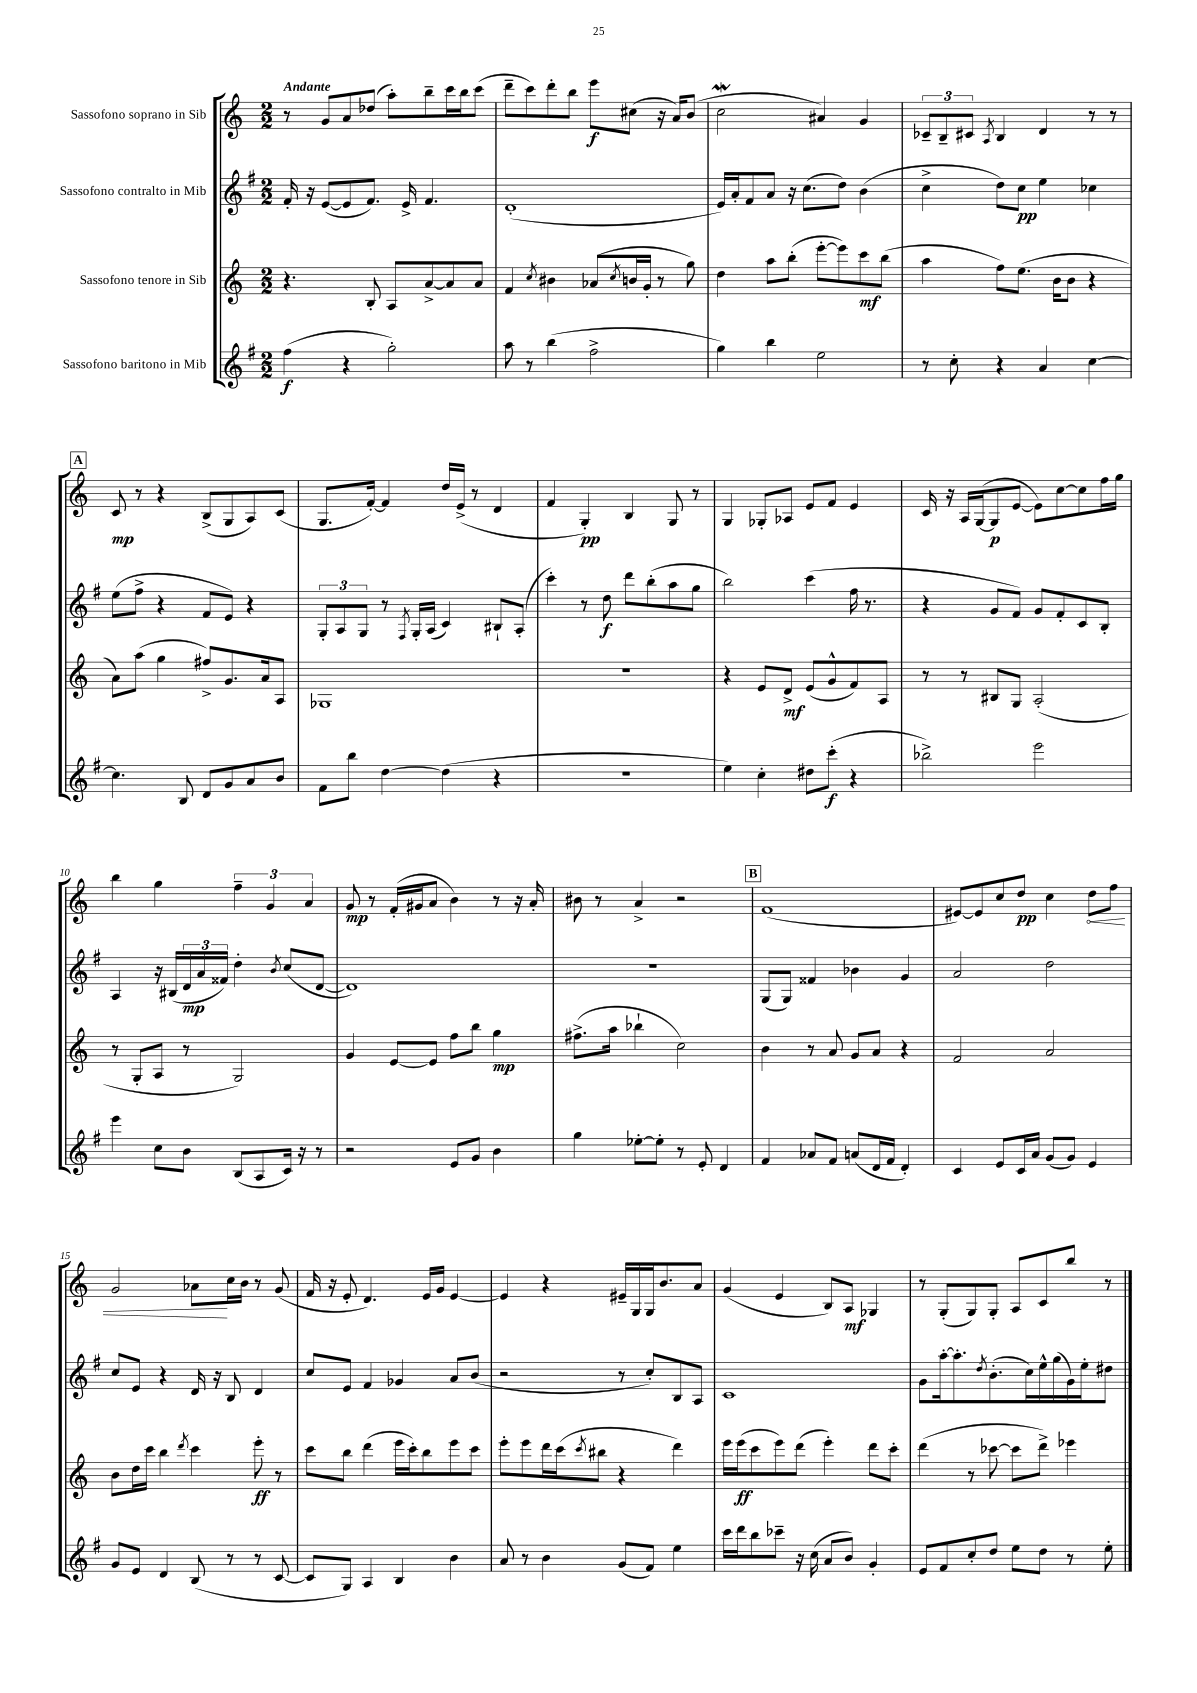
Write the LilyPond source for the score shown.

<<
\new StaffGroup <<
\new Staff = "s0" \with { instrumentName = "Sassofono soprano in Sib" } {
    \clef treble \key c \major \numericTimeSignature \time 2/2 \tempo "Andante"
    r8 g'8 a'8 des''8( a''8-.) b''8-- c'''16 b''16 c'''8( |
    d'''8-- c'''8) d'''8-. b''8 e'''8\f cis''8( r16 a'16) b'8( |
    c''2\mordent ais'4) g'4 |
    \tuplet 3/2 { ces'8-- b8-- cis'8 } \acciaccatura { a8 } b4 d'4 r8 r8 |
    \mark \markup { \box "A" } c'8\mp r8 r4 b8->( g8 a8) c'8( |
    g8. f'16~-.) f'4 d''16 e'16->( r8 d'4 |
    f'4 g4-.\pp) b4 g8 r8 |
    g4 ges8-. aes8 e'8 f'8 e'4 |
    c'16 r16 a16 g16~( g8\p e'8~ e'8) c''8~ c''8 f''16 g''16 |
    b''4 g''4 \tuplet 3/2 { f''4-- g'4 a'4 } |
    g'8\mp r8 f'16-.( gis'16 a'8 b'4) r8 r16 a'16-. |
    bis'8 r8 a'4-> r2 |
    \mark \markup { \box "B" } f'1( |
    eis'8~) eis'8 c''8 d''8\pp c''4 \once \override Hairpin.circled-tip = ##t d''8\< f''8 |
    g'2 aes'8\! c''16 b'16 r8 g'8( |
    f'16 r16 e'8-. d'4.) e'16 g'16 e'4~ |
    e'4 r4 eis'16-- g16 g16 b'8. a'8 |
    g'4( e'4 b8) a8\mf ges4 |
    r8 g8-.( g8) g8-. a8 c'8 b''8 r8 \bar "|." |
}
\new Staff = "s1" \with { instrumentName = "Sassofono contralto in Mib" } {
    \clef treble \key g \major \numericTimeSignature \time 2/2
    fis'16-. r16 e'8~( e'8 fis'8.) e'16-> fis'4. |
    d'1-.( |
    e'16) a'16-. fis'8 a'8 r16 c''8.( d''8) b'4( |
    c''4-> d''8) c''8\pp e''4 ces''4 |
    \mark \markup { \box "A" } e''8( fis''8-> r4 fis'8 e'8) r4 |
    \tuplet 3/2 { g8-. a8 g8 } r8 \acciaccatura { fis8 } g16-. a16( c'4) bis8-! a8-.( |
    c'''4-.) r8 d''8\f d'''8 b''8-.( a''8 g''8 |
    b''2) c'''4( fis''16 r8. |
    r4 g'8 fis'8) g'8 fis'8-. c'8 b8-. |
    a4 r16 bis16( \tuplet 3/2 { d'16\mp a'16 fisis'16) } d''4-. \acciaccatura { b'8 } c''8( d'8~ |
    d'1) |
    r1 |
    \mark \markup { \box "B" } g8( g8) fisis'4 bes'4 g'4 |
    a'2 d''2 |
    c''8 e'8 r4 d'16 r16 b8 d'4 |
    c''8 e'8 fis'4 ges'4 a'8 b'8( |
    r2 r8 c''8-.) b8 a8 |
    c'1 |
    g'8 a''16~-. a''8.-. \acciaccatura { d''8 } b'8.-.( c''16) e''16-^ g''16( g'16) e''16-. dis''8 \bar "|." |
}
\new Staff = "s2" \with { instrumentName = "Sassofono tenore in Sib" } {
    \clef treble \key c \major \numericTimeSignature \time 2/2
    r4. b8-. a8 a'8~-> a'8 a'8 |
    f'4 \acciaccatura { c''8 } bis'4 aes'8( \acciaccatura { c''8 } b'16 g'16-. r8 g''8) |
    d''4 a''8 b''8-.( e'''8~-. e'''8) c'''8\mf b''8( |
    a''4 f''8) e''8.( b'16 b'8 r4 |
    \mark \markup { \box "A" } a'8) a''8( g''4 fis''8->) g'8. a'16 a8 |
    ges1 |
    R1 |
    r4 e'8 d'8->\mf e'8( g'8-^ f'8) a8 |
    r8 r8 bis8 g8 a2-.( |
    r8 g8-. a8 r8 g2) |
    g'4 e'8~ e'8 f''8 b''8 g''4\mp |
    fis''8.->( a''16 bes''4-! c''2) |
    \mark \markup { \box "B" } b'4 r8 a'8 g'8 a'8 r4 |
    f'2 a'2 |
    b'8 d''16 c'''16 b''4 \acciaccatura { d'''8 } c'''4 e'''8-.\ff r8 |
    c'''8 b''8 d'''4( e'''16 c'''16-.) b''8 e'''8 c'''8 |
    e'''8-. e'''8 d'''16 c'''16( \acciaccatura { c'''8 } bis''8 r4 d'''4) |
    e'''16 e'''16\ff( c'''8 e'''8) d'''8( e'''4-.) d'''8 c'''8-. |
    d'''4( r8 ces'''8~ ces'''8 d'''8->) ees'''4 \bar "|." |
}
\new Staff = "s3" \with { instrumentName = "Sassofono baritono in Mib" } {
    \clef treble \key g \major \numericTimeSignature \time 2/2
    fis''4\f( r4 g''2-.) |
    a''8 r8 b''4( fis''2-> |
    g''4) b''4 e''2 |
    r8 c''8-. r4 a'4 c''4~ |
    \mark \markup { \box "A" } c''4. b8 d'8 g'8 a'8 b'8 |
    fis'8 b''8 d''4~ d''4( r4 |
    R1 |
    e''4) c''4-. dis''8 c'''8-.\f( r4 |
    bes''2->) e'''2 |
    e'''4 c''8 b'8 b8( a8 c'16) r16 r8 |
    r2 e'8 g'8 b'4 |
    g''4 ees''8~-. ees''8-. r8 e'8-. d'4 |
    \mark \markup { \box "B" } fis'4 aes'8 fis'8 a'8( d'16 fis'16 d'4-.) |
    c'4 e'8 c'16 a'16 g'8( g'8) e'4 |
    g'8 e'8 d'4 b8( r8 r8 c'8~ |
    c'8 g8) a4 b4 b'4 |
    a'8 r8 b'4 g'8( fis'8) e''4 |
    c'''16 d'''16 b''8 ces'''8-- r16 c''16( a'8 b'8) g'4-. |
    e'8 fis'8 c''8-. d''8 e''8 d''8 r8 e''8-. \bar "|." |
}
>>
>>
